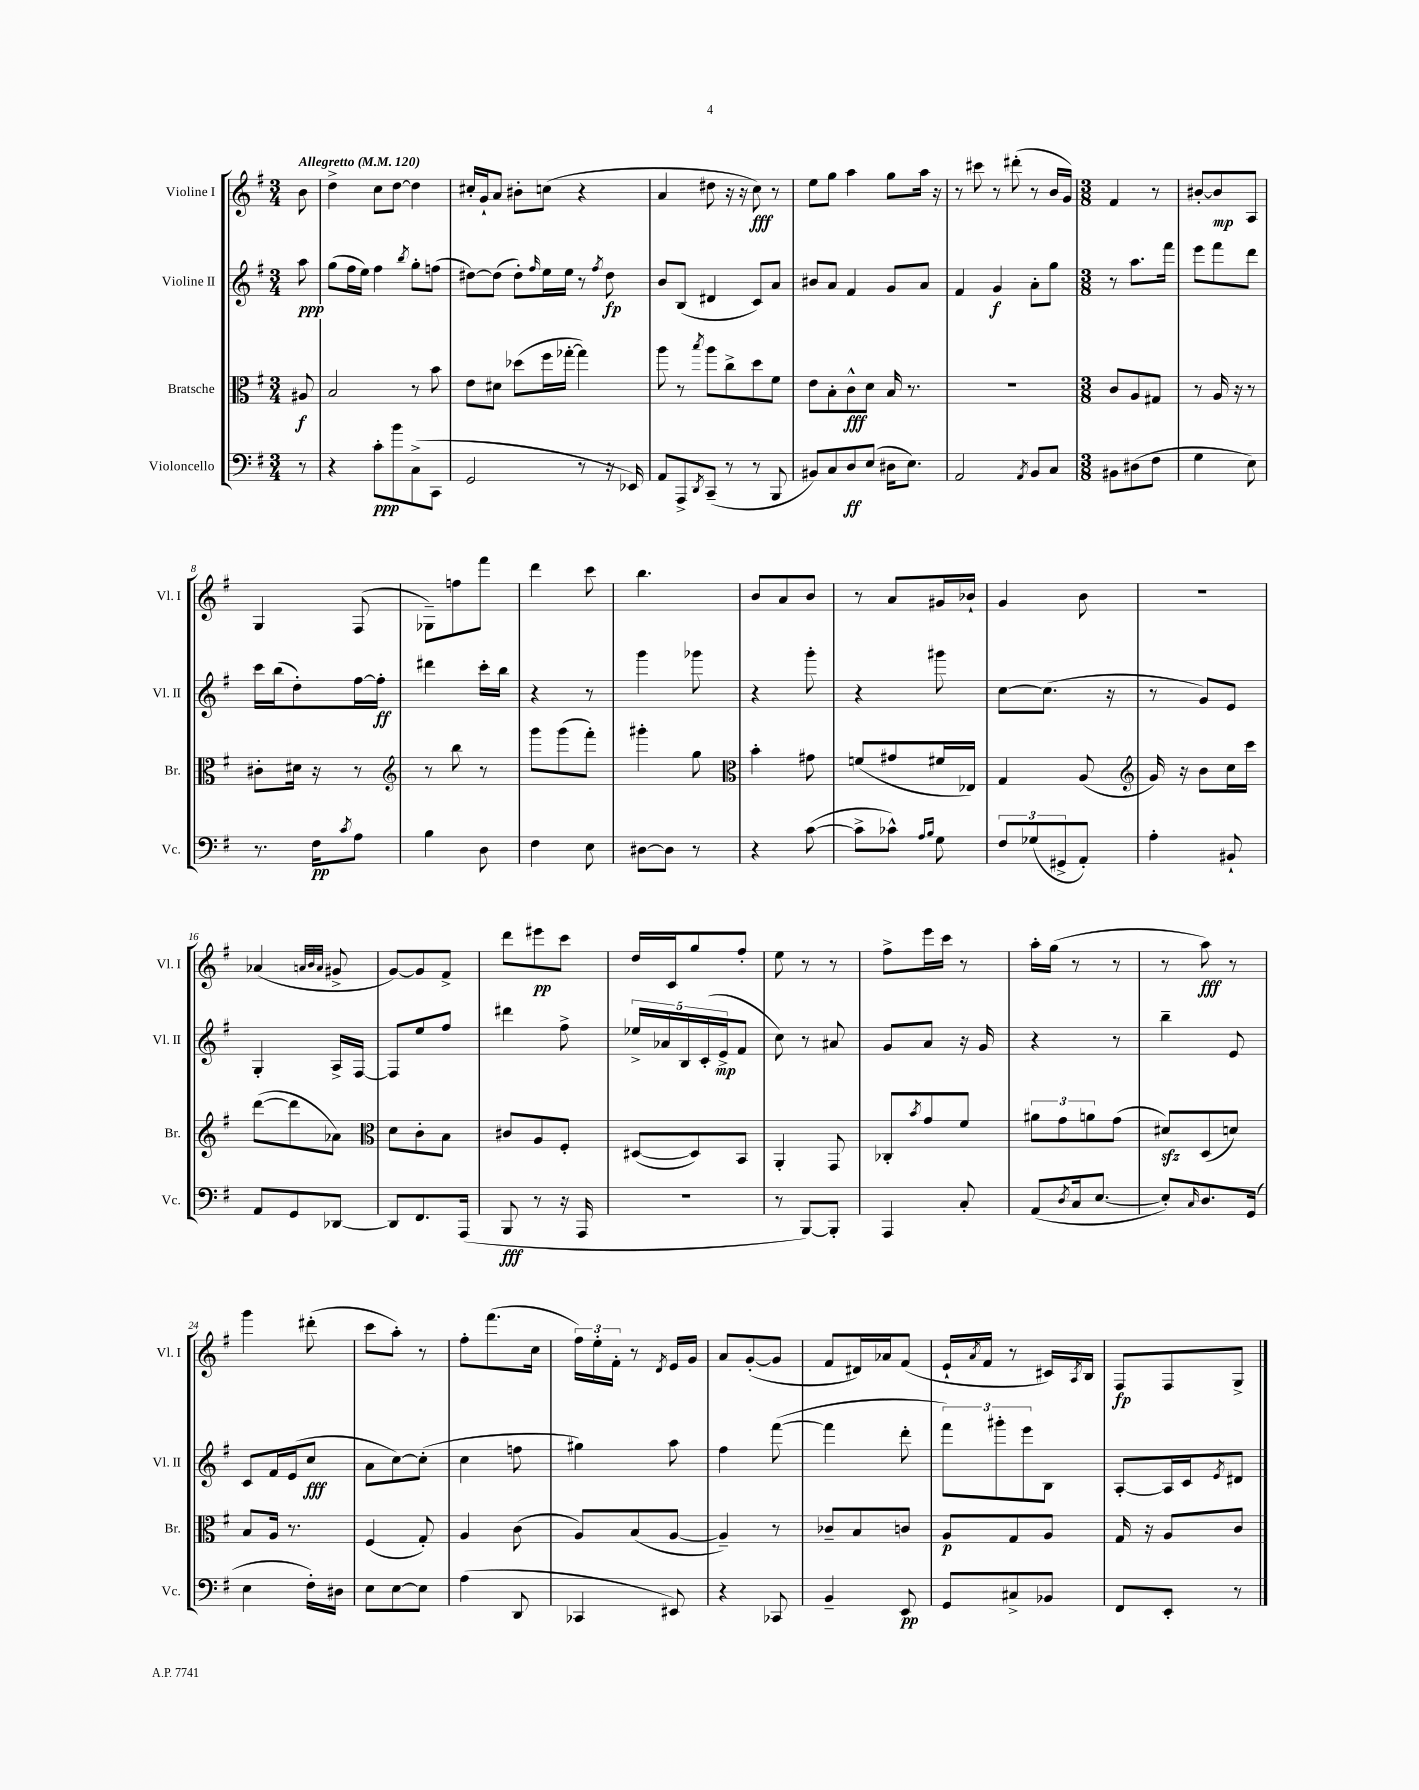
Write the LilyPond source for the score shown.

<<
\new StaffGroup <<
\new Staff = "s0" \with { instrumentName = "Violine I" shortInstrumentName = "Vl. I" } {
    \clef treble \key g \major \numericTimeSignature \time 3/4 \partial 8 \tempo "Allegretto" 4 = 120
    b'8 |
    d''4-> c''8 d''8~ d''4 |
    cis''16-. g'16-! a'8 bis'8-. c''8( r4 |
    a'4 dis''8 r16 r16 c''8\fff) r8 |
    e''8 g''8 a''4 g''8 a''16 r16 |
    r8 cis'''8 r8 dis'''8-.( r8 b'16 g'16) |
    \numericTimeSignature \time 3/8 fis'4 r8 |
    bis'8~-. bis'8\mp a8 |
    g4 fis8( |
    ges8--) f''8 fis'''8 |
    d'''4 c'''8 |
    b''4. |
    b'8 a'8 b'8 |
    r8 a'8 gis'16 bes'16-! |
    g'4 b'8 |
    R4. |
    aes'4( \grace { a'32 b'32 a'32 } gis'8-> |
    g'8~) g'8 fis'8-> |
    d'''8 eis'''8\pp c'''8 |
    d''16 c'16 g''8 fis''8-. |
    e''8 r8 r8 |
    fis''8-> e'''16 c'''16 r8 |
    a''16-. g''16( r8 r8 |
    r8 a''8\fff) r8 |
    g'''4 dis'''8-.( |
    c'''8 a''8-.) r8 |
    fis''8-. fis'''8.( c''16 |
    \tuplet 3/2 { fis''16) e''16-. fis'16-. } r8 \acciaccatura { d'8 } e'16 g'16 |
    a'8 g'8~-.( g'8 |
    fis'8 dis'16) aes'16 fis'8( |
    e'16-! \acciaccatura { a'8 } fis'16 r8 cis'16) \acciaccatura { a8 } b16 |
    fis8\fp fis8 g8-> \bar "|." |
}
\new Staff = "s1" \with { instrumentName = "Violine II" shortInstrumentName = "Vl. II" } {
    \clef treble \key g \major \numericTimeSignature \time 3/4 \partial 8
    a''8\ppp |
    g''8( fis''16 e''16) fis''4 \acciaccatura { b''8 } g''8-. f''8( |
    dis''8~) dis''8( dis''8-.) \grace { fis''16 } e''16 e''16 r8 \acciaccatura { fis''8 } dis''8\fp |
    b'8 b8( dis'4 c'8) a'8 |
    bis'8 a'8 fis'4 g'8 a'8 |
    fis'4 g'4\f a'8-. g''8 |
    \numericTimeSignature \time 3/8 r8 a''8. fis'''16 |
    e'''8 fis'''8 d'''8 |
    c'''16 b''16( d''8-.) fis''16~ fis''16-.\ff |
    dis'''4 c'''16-. b''16 |
    r4 r8 |
    g'''4 ges'''8 |
    r4 g'''8-. |
    r4 gis'''8 |
    c''8~ c''8.( r16 |
    r8 g'8) e'8 |
    g4-. a16-> fis16~ |
    fis8 e''8 fis''8 |
    dis'''4 fis''8-> |
    \tuplet 5/4 { ees''16-> aes'16 b16 c'16-.( e'16->\mp } fis'8 |
    c''8) r8 ais'8 |
    g'8 a'8 r16 g'16 |
    r4 r8 |
    b''4-- e'8 |
    c'8 fis'16 e'16( c''8\fff |
    a'8 c''8~) c''8-.( |
    c''4 f''8 |
    gis''4) a''8 |
    fis''4 fis'''8~( |
    fis'''4 d'''8-. |
    \tuplet 3/2 { fis'''8) gis'''8-. e'''8 } b8 |
    a8~-. a16 c'16 \acciaccatura { e'8 } dis'8 \bar "|." |
}
\new Staff = "s2" \with { instrumentName = "Bratsche" shortInstrumentName = "Br." } {
    \clef alto \key g \major \numericTimeSignature \time 3/4 \partial 8
    ais8\f |
    b2 r8 b'8 |
    e'8 dis'8 des''8( fis''16 ges''16~-. ges''4) |
    a''8 r8 \acciaccatura { b''8 } a''8 c''8-> d''8 fis'8 |
    e'8 b8-. c'8-^\fff d'8 b16 r8. |
    R2. |
    \numericTimeSignature \time 3/8 c'8 a8 gis8 |
    r8 a16 r16 r8 |
    cis'8-. dis'16 r16 r8 |
    \clef treble r8 b''8 r8 |
    g'''8 g'''8( fis'''8-.) |
    gis'''4-. g''8 |
    \clef alto b'4-. gis'8 |
    f'8( gis'8 fis'16 ees16) |
    g4 a8( |
    \clef treble g'16) r16 b'8 c''16 c'''16 |
    d'''8~( d'''8 aes'8) |
    \clef alto d'8 c'8-. b8 |
    cis'8 a8 fis8-. |
    dis8~( dis8) b,8 |
    a,4-. g,8 |
    ces8-. \acciaccatura { b'8 } g'8 fis'8 |
    \tuplet 3/2 { ais'8 g'8 a'8 } g'8( |
    dis'8\sfz) d8( d'8) |
    b8 a16 r8. |
    fis4( g8-.) |
    a4 c'8( |
    a8) b8( a8~ |
    a4--) r8 |
    ces'8-- b8 c'8 |
    a8\p g8 a8 |
    g16 r16 a8 c'8 \bar "|." |
}
\new Staff = "s3" \with { instrumentName = "Violoncello" shortInstrumentName = "Vc." } {
    \clef bass \key g \major \numericTimeSignature \time 3/4 \partial 8
    r8 |
    r4 c'8-.\ppp b'8 c8->( c,8 |
    g,2 r8 r16 ees,16) |
    a,8 a,,8-> \acciaccatura { d,8 } c,8--( r8 r8 b,,8 |
    bis,8) c8 d8\ff e8( dis16 e8.) |
    a,2 \acciaccatura { a,8 } b,8 c8 |
    \numericTimeSignature \time 3/8 bis,8 dis8( fis8 |
    g4 e8) |
    r8. fis16\pp \acciaccatura { c'8 } a8 |
    b4 d8 |
    fis4 e8 |
    dis8~ dis8 r8 |
    r4 c'8~( |
    c'8-> ces'8-^) \grace { a16 b16 } g8 |
    \tuplet 3/2 { fis8 ges8( gis,8-> } a,8-.) |
    a4-. bis,8-! |
    a,8 g,8 des,8~ |
    des,8 fis,8. a,,16( |
    b,,8\fff r8 r16 a,,16 |
    R4. |
    r8 b,,8~) b,,8-. |
    a,,4 c8-. |
    a,8( \acciaccatura { d8 } c16 e8.~ |
    e8-.) \grace { c16 } d8. g,16( |
    e4 fis16-.) dis16 |
    e8 e8~ e8 |
    a4( d,8 |
    ces,4 eis,8) |
    r4 ces,8 |
    b,4-- e,8\pp |
    g,8 cis8-> bes,8 |
    fis,8 e,8-. r8 \bar "|." |
}
>>
>>
